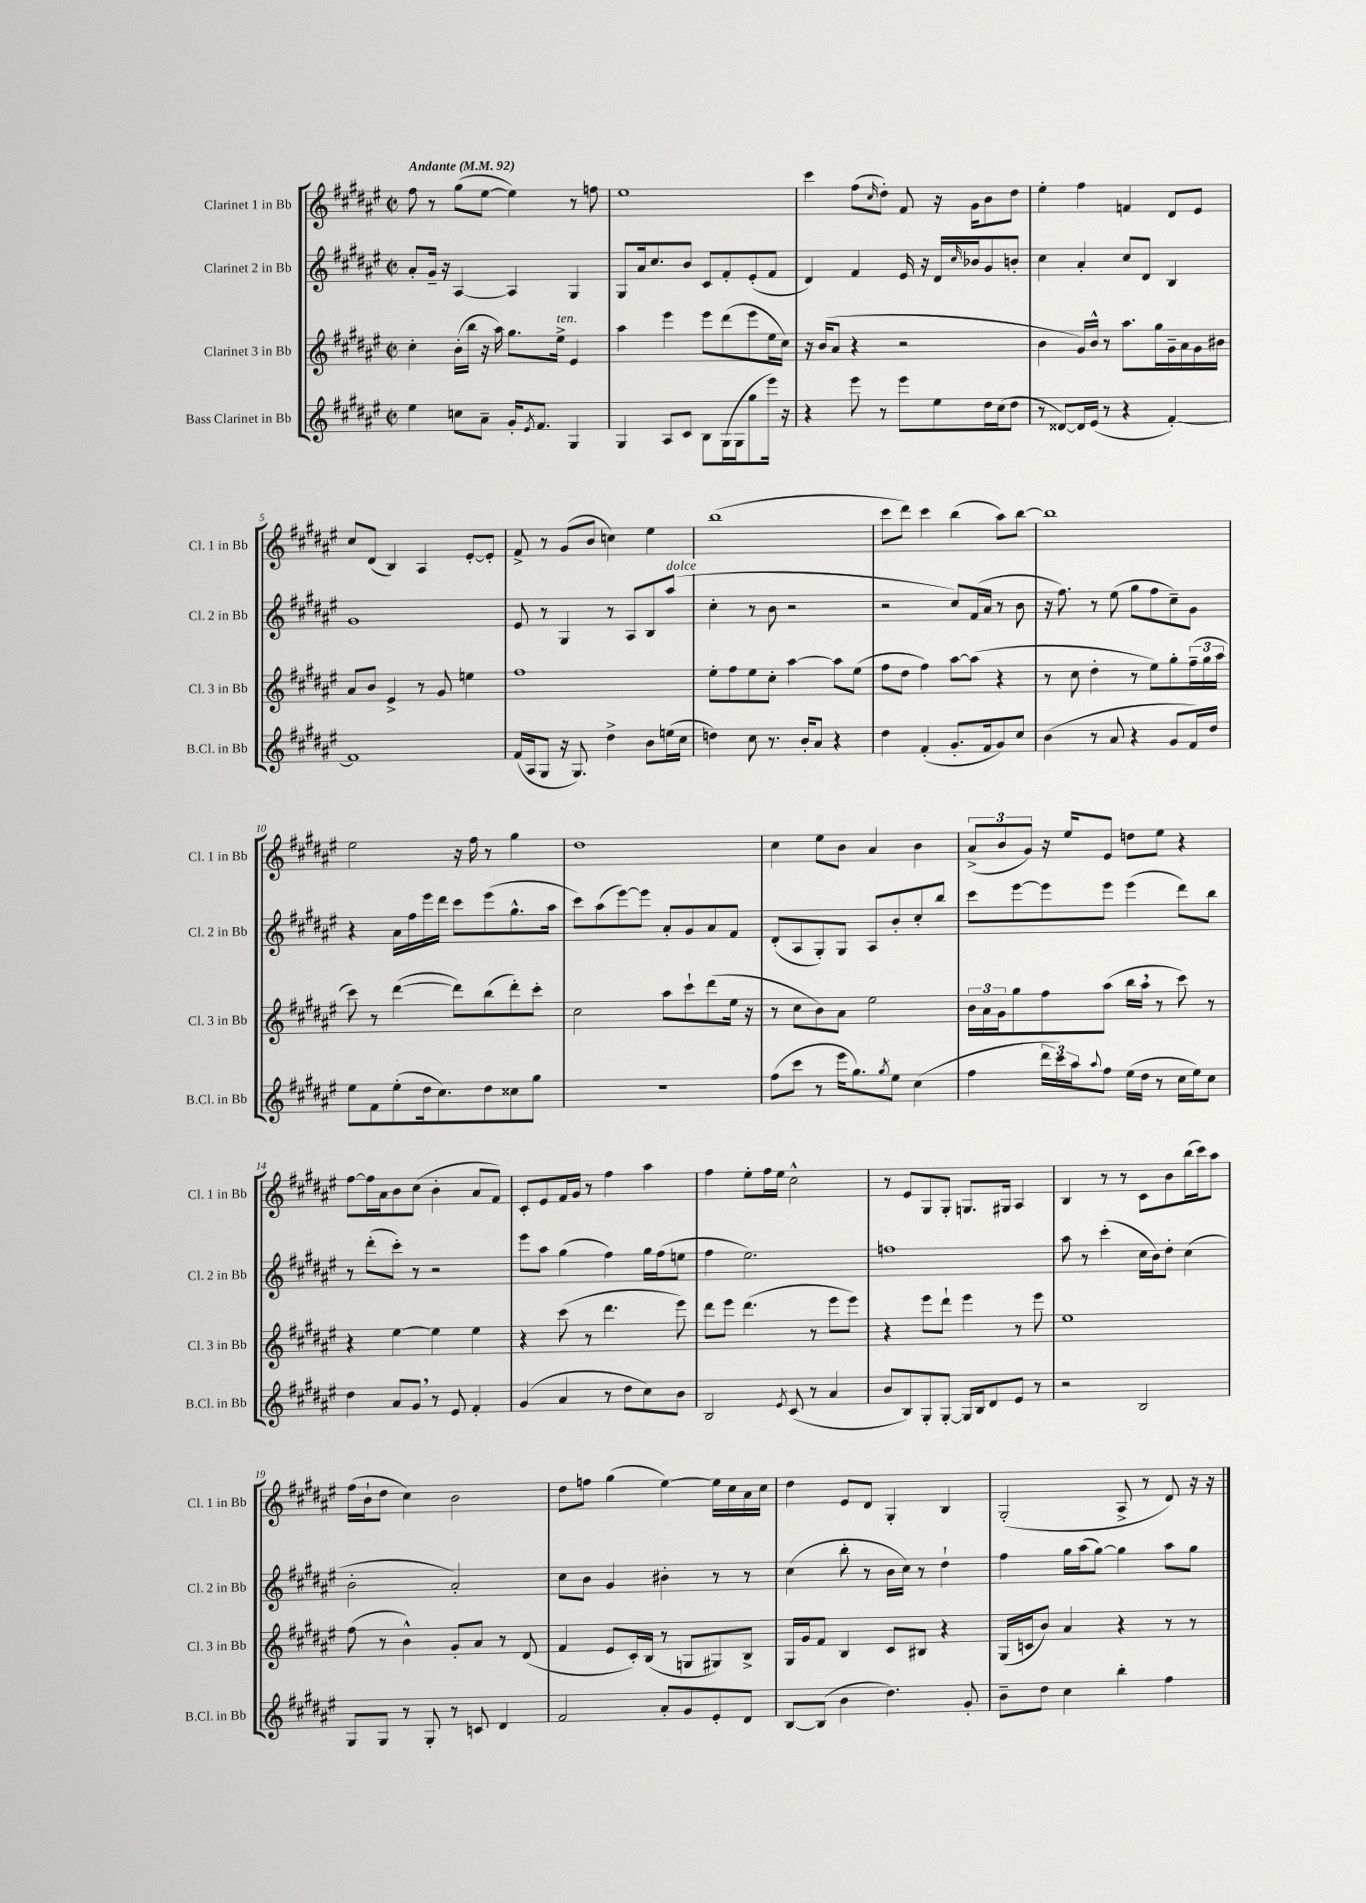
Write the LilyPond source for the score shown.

<<
\new StaffGroup <<
\new Staff = "s0" \with { instrumentName = "Clarinet 1 in Bb" shortInstrumentName = "Cl. 1 in Bb" } {
    \clef treble \key fis \major \defaultTimeSignature \time 2/2 \tempo "Andante" 4 = 92
    fis''8 r8 gis''8( eis''8~ eis''4) r8 f''8 |
    eis''1 |
    cis'''4 fis''8( \grace { cis''16 } dis''8-.) fis'8 r16 gis'16 b'8 dis''8 |
    eis''4-. fis''4 f'4 dis'8 eis'8 |
    cis''8 dis'8( b4) ais4 eis'8~-. eis'8-. |
    fis'8-> r8 gis'8( b'8 c''4) eis''4 |
    b''1( |
    cis'''8 dis'''8) cis'''4 b''4( ais''8) b''8~ |
    b''1 |
    eis''2 r16 fis''16 r8 gis''4 |
    dis''1 |
    cis''4 eis''8 b'8 ais'4 b'4 |
    \tuplet 3/2 { ais'8->( b'8 gis'8) } r16 eis''16 eis'8 d''8 eis''8 r4 |
    fis''8~ fis''16 ais'16 b'8 cis''8( b'4-. ais'8 fis'8) |
    cis'8-. eis'8 fis'16 gis'16 r8 fis''4 ais''4 |
    fis''4 eis''8-. fis''16 eis''16 cis''2-^ |
    r8 eis'8 gis8 gis8-. g8. gis16 ais4 |
    b4 r8 r8 cis'8 b'8 b''16( cis'''16) ais''8 |
    fis''16( b'16-! dis''8 cis''4) b'2 |
    dis''8 f''8 gis''4( eis''4~) eis''16 cis''16 ais'16 cis''16 |
    dis''4 eis'8 dis'8 gis4-. b4 |
    gis2-.( ais8-> r8 dis'8) r16 r16 \bar "|." |
}
\new Staff = "s1" \with { instrumentName = "Clarinet 2 in Bb" shortInstrumentName = "Cl. 2 in Bb" } {
    \clef treble \key fis \major \defaultTimeSignature \time 2/2
    ais'8-. gis'16-- r16 ais4~ ais4 gis4 |
    gis8 ais'16 cis''8. b'8 cis'8 fis'8-. eis'8-.( fis'8 |
    dis'4) fis'4 eis'16 r16 dis'16 \grace { cis''16 } bes'16 gis'8 b'8-. |
    cis''4 ais'4-. cis''8 dis'8 b4 |
    gis'1 |
    eis'8 r8 gis4 r8 ais8 b8 ais''8^\markup { \italic "dolce" }( |
    cis''4-. r8 b'8 r2 |
    r2 cis''8) fis'16( ais'16 r8 b'8 |
    r16 fis''8.) r8 eis''8( gis''8 fis''8 cis''8--) gis'8 |
    r4 ais'16 fis''16 eis'''16 dis'''16 cis'''8 eis'''8( gis''8.-^ ais''16 |
    cis'''8) ais''8( eis'''8~) eis'''8 ais'8-. gis'8 ais'8 fis'8 |
    dis'8-.( ais8 gis8-.) gis8 ais8 b'8-. cis''8-. b''8 |
    cis'''8 eis'''8~ eis'''8 eis'''8 eis'''4( dis'''8) b''8 |
    r8 dis'''8-.( cis'''8-.) r8 r2 |
    eis'''8 ais''8 gis''4( fis''4) gis''16 fis''16( e''8 |
    fis''4 eis''2.) |
    f''1 |
    ais''8 r8 cis'''4-.( cis''16 b'16) dis''8-. cis''4( |
    b'2-. ais'2-.) |
    cis''8 b'8 gis'4 bis'4-. r8 r8 |
    cis''4( b''8-. r8 b'16 cis''16) r8 dis''4-! |
    fis''4 gis''16 ais''16( gis''8~) gis''4 ais''8 gis''8 \bar "|." |
}
\new Staff = "s2" \with { instrumentName = "Clarinet 3 in Bb" shortInstrumentName = "Cl. 3 in Bb" } {
    \clef treble \key fis \major \defaultTimeSignature \time 2/2
    cis''4-. b'16-.( b''16 r16 ais''16) gis''8. eis''16->^\markup { \italic "ten." } eis'4 |
    ais''4 eis'''4 eis'''8 dis'''8( eis'''8 eis''16 cis''16) |
    r16 b'16( ais'8 r4 r2 |
    b'4 gis'16) b'16-^ r8 ais''8. gis''16 gis'16-- ais'16 gis'16 bis'16 |
    ais'8 b'8 eis'4-> r8 gis'8 e''4 |
    fis''1 |
    eis''8-. fis''8 eis''8 cis''8-. ais''4~ ais''8 eis''8( |
    fis''8 dis''8 fis''4) ais''8~ ais''8( r4 |
    r8 cis''8 dis''4-. r8 eis''8) gis''8-. \tuplet 3/2 { fis''16--( gis''16 ais''16 } |
    cis'''8) r8 dis'''4~( dis'''8) b''8( dis'''8-.) cis'''8-. |
    cis''2 ais''8 cis'''8-! dis'''8( eis''16 r16 |
    r8 cis''8 b'8) ais'8 eis''2 |
    \tuplet 3/2 { b'16 ais'16 gis'16 } gis''8 fis''8 ais''8( b''16 ais''16 \breathe r8 cis'''8) r8 |
    r4 eis''4~ eis''4 eis''4 |
    r4 cis'''8( r8 dis'''4. eis'''8) |
    dis'''8 eis'''8 dis'''4.( r8 eis'''8 eis'''8) |
    r4 eis'''8 dis'''8-! eis'''4 r8 eis'''8 |
    eis''1 |
    fis''8( r8 b'4-^) gis'8-. ais'8 r8 dis'8( |
    fis'4 eis'8 cis'16-.) b16( r8 g8 gis8) b8-> |
    gis16 gis'16 fis'8 b4 cis'8 bis8 r4 |
    gis16( c'16 b'8) ais'4 r4 r8 r8 \bar "|." |
}
\new Staff = "s3" \with { instrumentName = "Bass Clarinet in Bb" shortInstrumentName = "B.Cl. in Bb" } {
    \clef treble \key fis \major \defaultTimeSignature \time 2/2
    eis''4 c''8 ais'8-- gis'16-. \acciaccatura { eis'8 } fis'8. gis4 |
    gis4 ais8 cis'8 b8 gis16( gis16 gis''8 eis'''16) r16 |
    r4 eis'''8 r8 eis'''8 eis''8 dis''16 cis''16( dis''8 |
    r8 disis'8~) disis'16 eis'16( r8 r4 fis'4~-.) |
    fis'1 |
    fis'16( ais16 gis8 r16 gis8.) dis''4-> b'8 e''16( cis''16 |
    d''4) cis''8 r8. b'16-. ais'8 r4 |
    dis''4 fis'4-.( gis'8.-. fis'16 gis'8) cis''8 |
    b'4( r8 ais'8 r4 gis'8 fis'16) dis''16 |
    eis''8 fis'8 eis''8-.( dis''16 cis''8.) dis''8 cisis''8 gis''8 |
    r1 |
    fis''8( cis'''8 r8 eis'''16 gis''8.) \acciaccatura { gis''8 } eis''8 cis''4( |
    fis''4 \tuplet 3/2 { dis'''16 cis'''16) ais''16 } \appoggiatura { ais''8 } fis''8 eis''16( dis''16 r8 cis''16 eis''16) cis''8 |
    dis''4 ais'8 gis'8 \breathe r8 eis'8 fis'4-. |
    gis'4( ais'4 r8 dis''8 cis''8) b'8 |
    b2 \acciaccatura { eis'8 } cis'8( r8 ais'4 |
    b'8 b8) gis8-. gis8~-. gis16 b16 dis'8 eis'8 r8 |
    r2 b2 |
    gis8 gis8 r8 gis8-. r8 c'8 dis'4 |
    fis'2 ais'8-. gis'8 eis'8-. dis'8 |
    b8~ b8( b'4 dis''4.) gis'8-. |
    b'8-- dis''8 cis''4 b''4-. fis''4 \bar "|." |
}
>>
>>
